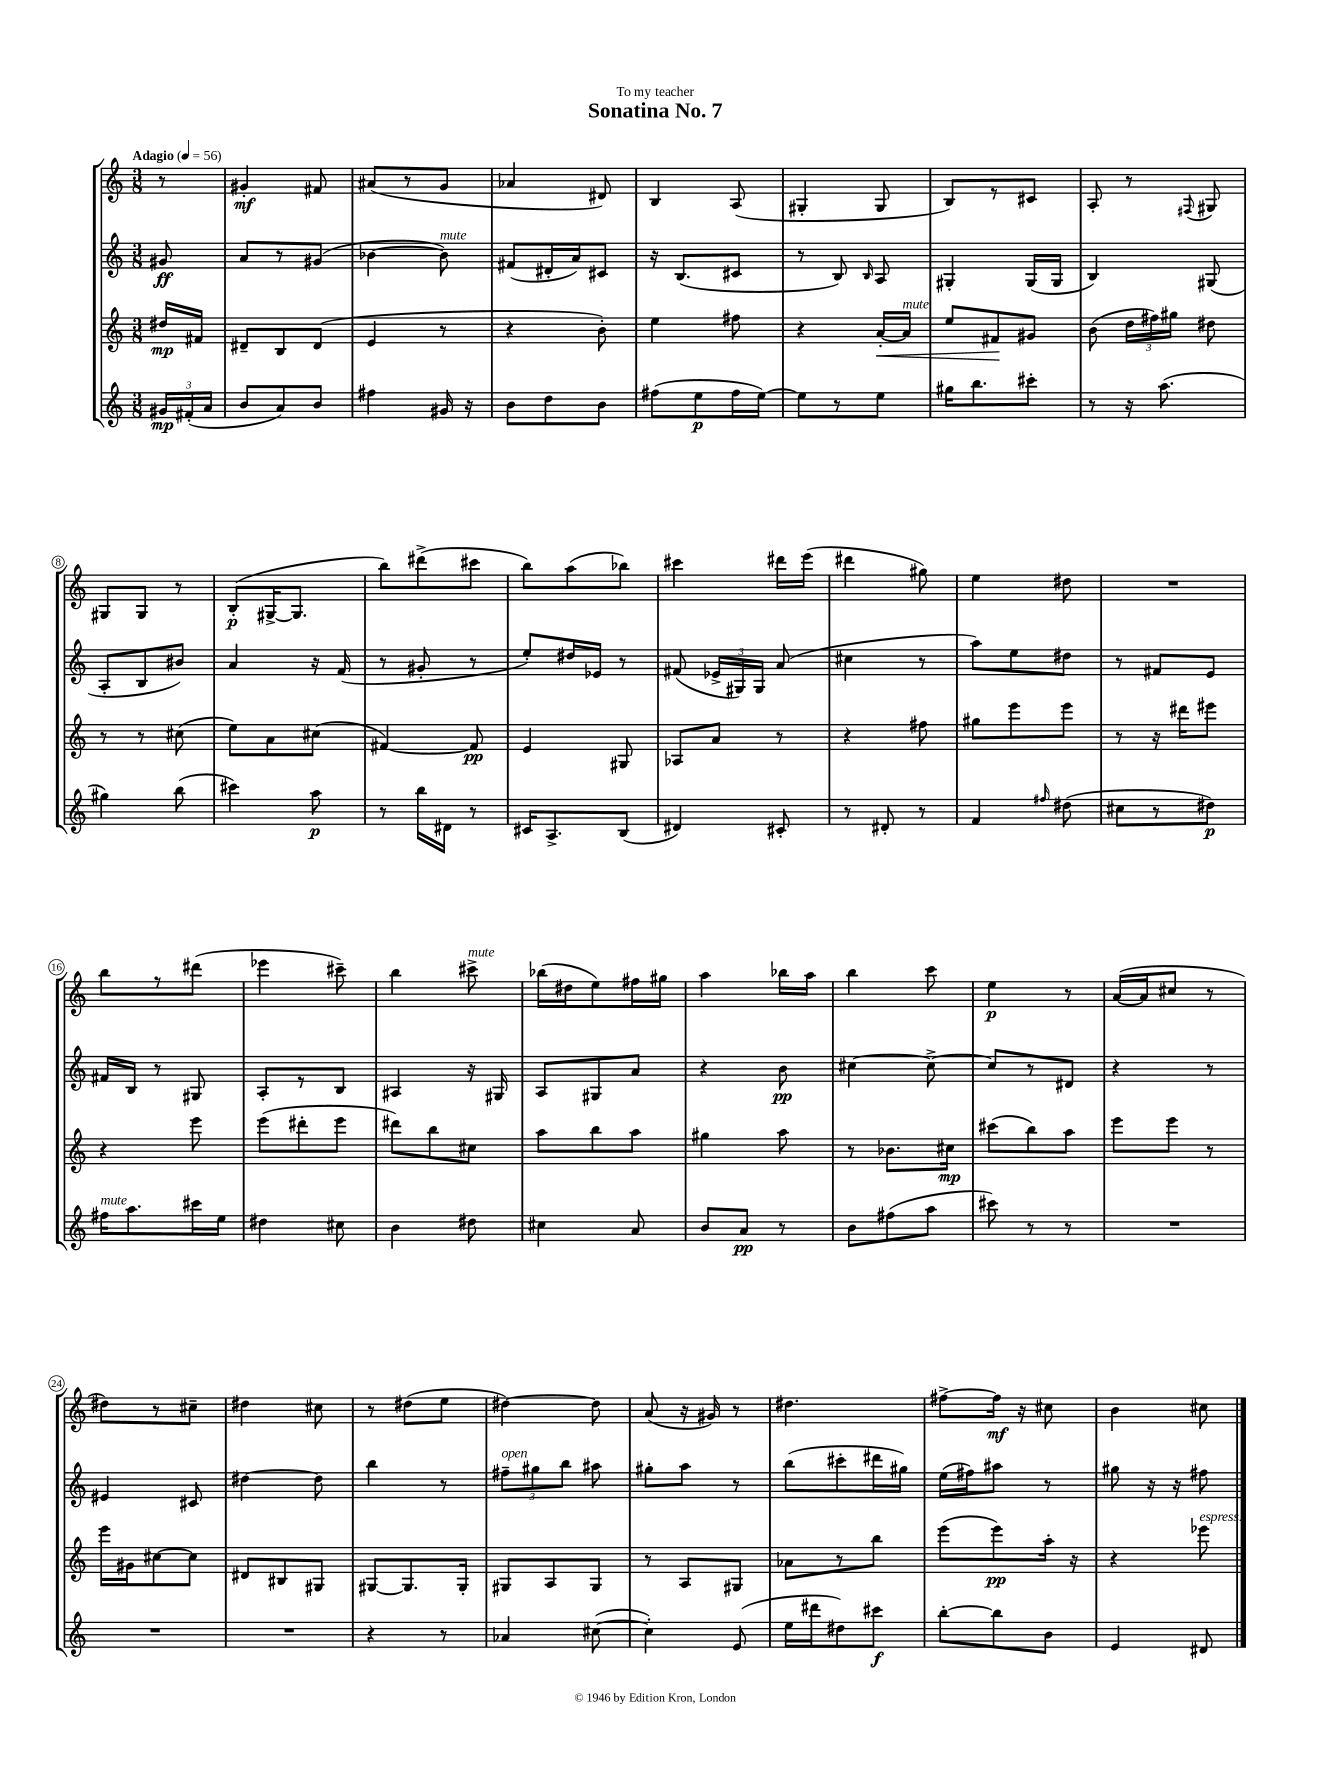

**kern	**dynam	**kern	**dynam	**kern	**dynam	**kern	**dynam
*part4	*part4	*part3	*part3	*part2	*part2	*part1	*part1
*staff4	*staff4	*staff3	*staff3	*staff2	*staff2	*staff1	*staff1
*clefG2	*	*clefG2	*	*clefG2	*	*clefG2	*
*k[]	*	*k[]	*	*k[]	*	*k[]	*
*M3/8	*	*M3/8	*	*M3/8	*	*M3/8	*
*MM56	*	*MM56	*	*MM56	*	*MM56	*
=	=	=	=	=	=	=	=
!	!	!	!	!	!	!LO:TX:a:B:t=Adagio	!
24g#X/LL	mp	16dd#X/LL	mp	8g#X/	ff	8r	.
(24f#X'/	.	.	.	.	.	.	.
.	.	16f#X/JJ	.	.	.	.	.
24a/JJ	.	.	.	.	.	.	.
=1	=1	=1	=1	=1	=1	=1	=1
8b/L	.	8d#X~/L	.	8a/L	.	4g#X'/	mf
8a/)	.	8B/	.	8r	.	.	.
8b/J	.	(8d#/J	.	(8g#X/J	.	8f#X/	.
=2	=2	=2	=2	=2	=2	=2	=2
4ff#X\	.	4e/	.	[4b-X\	.	(8a#X/L	.
.	.	.	.	.	.	8r	.
!	!	!	!	!LO:TX:a:i:t=mute	!	!	!
16g#X/	.	8r	.	8b-\])	.	8g/J	.
16r	.	.	.	.	.	.	.
=3	=3	=3	=3	=3	=3	=3	=3
8b\L	.	4r	.	(8f#X/L	.	4a-X/	.
8dd\	.	.	.	16d#X'/L	.	.	.
.	.	.	.	16a/J)	.	.	.
8b\J	.	8b'\)	.	8c#X/J	.	8d#X/)	.
=4	=4	=4	=4	=4	=4	=4	=4
(8ff#X\L	.	4ee\	.	16r	.	4B/	.
.	.	.	.	(8.B/L	.	.	.
8ee\	p	.	.	.	.	.	.
16ff#\L	.	8ff#X\	.	8c#X/J	.	(8A/	.
[16ee\JJ)	.	.	.	.	.	.	.
=5	=5	=5	=5	=5	=5	=5	=5
8ee\L]	.	4r	.	8r	.	4G#X'/	.
8r	.	.	.	8B/)	.	.	.
.	.	.	.	16qqB/	.	.	.
!	!	!	!LO:HP:b	!	!	!	!
8ee\J	.	[16a'/LL	<	8A/	.	8G#/	.
!	!	!LO:TX:a:i:t=mute	!	!	!	!	!
.	.	16a/JJ]	.	.	.	.	.
=6	=6	=6	=6	=6	=6	=6	=6
16gg#X\KL	.	8ee/L	.	4G#X'/	.	8B/L)	.
8.bb\	.	.	.	.	.	.	.
.	.	8f#X/	.	.	.	8r	.
8ccc#X'\J	.	8g#X/J	[	(16G#/LL	.	8c#X/J	.
.	.	.	.	16G#/JJ	.	.	.
=7	=7	=7	=7	=7	=7	=7	=7
8r	.	(8b\	.	4B/)	.	8A'/	.
16r	.	24dd\LL	.	.	.	8r	.
.	.	24ff#X\)	.	.	.	.	.
(8.aa\	.	.	.	.	.	.	.
.	.	24gg#X\JJ	.	.	.	.	.
.	.	.	.	.	.	8qqF#X/	.
.	.	8dd#X\	.	(8G#X/	.	8G#X/	.
!!LO:LB:g=z
=8	=8	=8	=8	=8	=8	=8	=8
4gg#X\)	.	8r	.	8A'/L	.	8G#X/L	.
.	.	8r	.	8B/	.	8G#/J	.
(8bb\	.	(8cc#X\	.	8b#X/J)	.	8r	.
=9	=9	=9	=9	=9	=9	=9	=9
4ccc#X\)	.	8ee\L)	.	4a/	.	(8B'/L	p
.	.	8a\	.	.	.	[16G#X^/K	.
.	.	.	.	.	.	8.G#/J]	.
8aa\	p	(8cc#X\J	.	16r	.	.	.
.	.	.	.	(16f/	.	.	.
=10	=10	=10	=10	=10	=10	=10	=10
8r	.	[4f#X/)	.	8r	.	8bb\L)	.
16bb\LL	.	.	.	8g#X'/	.	(8ddd#X^\	.
16d#X\JJ	.	.	.	.	.	.	.
8r	.	8f#/]	pp	8r	.	8ccc#X\J	.
=11	=11	=11	=11	=11	=11	=11	=11
16c#X/KL	.	4e/	.	8ee'/L)	.	8bb\L)	.
8.A^/	.	.	.	.	.	.	.
.	.	.	.	16dd#X/L	.	(8aa\	.
.	.	.	.	16e-X/JJ	.	.	.
(8B/J	.	8G#X/	.	8r	.	8bb-X\J)	.
=12	=12	=12	=12	=12	=12	=12	=12
4d#X/)	.	8A-X/L	.	(8f#X/	.	4ccc#X\	.
.	.	8a/J	.	24e-X^/LL	.	.	.
.	.	.	.	24G#X/)	.	.	.
.	.	.	.	24G#/JJ	.	.	.
8c#X'/	.	8r	.	(8a/	.	16ddd#X\LL	.
.	.	.	.	.	.	(16eee\JJ	.
=13	=13	=13	=13	=13	=13	=13	=13
8r	.	4r	.	4cc#X\	.	4ddd#X\	.
8d#X'/	.	.	.	.	.	.	.
8r	.	8ff#X\	.	8r	.	8gg#X\)	.
=14	=14	=14	=14	=14	=14	=14	=14
4f/	.	8gg#X\L	.	8aa\L)	.	4ee\	.
.	.	8eee\	.	8ee\	.	.	.
16qqff#X/	.	.	.	.	.	.	.
(8dd#X\	.	8eee\J	.	8dd#X\J	.	8dd#X\	.
=15	=15	=15	=15	=15	=15	=15	=15
8cc#X\L	.	8r	.	8r	.	4.r	.
8r	.	16r	.	8f#X/L	.	.	.
.	.	16ddd#X\KL	.	.	.	.	.
8dd#X\J)	p	8eee#X\J	.	8e/J	.	.	.
!!LO:LB:g=z
=16	=16	=16	=16	=16	=16	=16	=16
!LO:TX:a:i:t=mute	!	!	!	!	!	!	!
16ff#X\KL	.	4r	.	16f#X/LL	.	8bb\L	.
8.aa\	.	.	.	16B/JJ	.	.	.
.	.	.	.	8r	.	8r	.
16ccc#X\L	.	8eee\	.	8G#X/	.	(8ddd#X\J	.
16ee\JJ	.	.	.	.	.	.	.
=17	=17	=17	=17	=17	=17	=17	=17
4dd#X\	.	(8eee\L	.	8A'/L	.	4eee-X\	.
.	.	8ddd#X'\	.	8r	.	.	.
8cc#X\	.	8eee\J	.	8B/J	.	8ccc#X~\)	.
=18	=18	=18	=18	=18	=18	=18	=18
4b\	.	8ddd#X\L)	.	4A#X/	.	4bb\	.
.	.	8bb\	.	.	.	.	.
!	!	!	!	!	!	!LO:TX:a:i:t=mute	!
8dd#X\	.	8cc#X\J	.	16r	.	8ccc#X^\	.
.	.	.	.	16G#X/	.	.	.
=19	=19	=19	=19	=19	=19	=19	=19
4cc#X\	.	8aa\L	.	8A/L	.	(16bb-X\LL	.
.	.	.	.	.	.	16dd#X\J	.
.	.	8bb\	.	8G#X/	.	8ee\)	.
8a/	.	8aa\J	.	8a/J	.	16ff#X\L	.
.	.	.	.	.	.	16gg#X\JJ	.
=20	=20	=20	=20	=20	=20	=20	=20
8b/L	.	4gg#X\	.	4r	.	4aa\	.
8a/J	pp	.	.	.	.	.	.
8r	.	8aa\	.	8b\	pp	16bb-X\LL	.
.	.	.	.	.	.	16aa\JJ	.
=21	=21	=21	=21	=21	=21	=21	=21
8b\L	.	8r	.	[4cc#X\	.	4bb\	.
(8ff#X\	.	8.b-X\L	.	.	.	.	.
8aa\J	.	.	.	8cc#^\_	.	8ccc\	.
.	.	16cc#X\Jk	mp	.	.	.	.
=22	=22	=22	=22	=22	=22	=22	=22
8ccc#X\)	.	(8ccc#X\L	.	8cc#/L]	.	4ee\	p
8r	.	8bb\)	.	8r	.	.	.
8r	.	8aa\J	.	8d#X/J	.	8r	.
=23	=23	=23	=23	=23	=23	=23	=23
4.r	.	8eee\L	.	4r	.	([16a/LL	.
.	.	.	.	.	.	16a/J]	.
.	.	8eee\J	.	.	.	8cc#X/J	.
.	.	8r	.	8r	.	8r	.
!!LO:LB:g=z
=24	=24	=24	=24	=24	=24	=24	=24
4.r	.	16eee\LL	.	4e#X/	.	8dd#X\L)	.
.	.	16g#X\J	.	.	.	.	.
.	.	[8cc#X\	.	.	.	8r	.
.	.	8cc#\J]	.	8c#X/	.	8cc#X~\J	.
=25	=25	=25	=25	=25	=25	=25	=25
4.r	.	8d#X/L	.	[4dd#X\	.	4dd#X\	.
.	.	8B#X/	.	.	.	.	.
.	.	8G#X/J	.	8dd#\]	.	8cc#X\	.
=26	=26	=26	=26	=26	=26	=26	=26
4r	.	[8G#X/L	.	4bb\	.	8r	.
.	.	8.G#/]	.	.	.	(8dd#X\L	.
8r	.	.	.	8r	.	8ee\J	.
.	.	16G#'/Jk	.	.	.	.	.
=27	=27	=27	=27	=27	=27	=27	=27
!	!	!	!	!LO:TX:a:i:t=open	!	!	!
4a-X/	.	8G#X/L	.	12ff#X~\L	.	[4dd#X\)	.
.	.	.	.	12gg#X\	.	.	.
.	.	8A/	.	.	.	.	.
.	.	.	.	12bb\J	.	.	.
([8cc#X\	.	8G#/J	.	8aa#X\	.	8dd#\]	.
=28	=28	=28	=28	=28	=28	=28	=28
4cc#'\])	.	8r	.	8gg#X'\L	.	(8a/	.
.	.	8A/L	.	8aa\J	.	16r	.
.	.	.	.	.	.	16g#X/)	.
(8e/	.	8G#X/J	.	8r	.	8r	.
=29	=29	=29	=29	=29	=29	=29	=29
16ee\LL	.	8a-X\L	.	(8bb\L	.	4.dd#X\	.
16ddd#X\J	.	.	.	.	.	.	.
8dd#X\)	.	8r	.	8ccc#X'\	.	.	.
8ccc#X\J	f	8bb\J	.	16ddd#X\L	.	.	.
.	.	.	.	16gg#X\JJ)	.	.	.
=30	=30	=30	=30	=30	=30	=30	=30
[8bb'\L	.	(8eee\L	.	(16ee\LL	.	[8ff#X^\L	.
.	.	.	.	16ff#X\J)	.	.	.
8bb\]	.	8eee\)	pp	8aa#X\J	.	16ff#\Jk]	mf
.	.	.	.	.	.	16r	.
8b\J	.	16aa'\Jk	.	8r	.	8cc#X\	.
.	.	16r	.	.	.	.	.
=31	=31	=31	=31	=31	=31	=31	=31
4e/	.	4r	.	8gg#X\	.	4b\	.
.	.	.	.	16r	.	.	.
.	.	.	.	16r	.	.	.
!	!	!LO:TX:a:i:t=espress.	!	!	!	!	!
8d#X/	.	8eee-X\	.	8ff#X\	.	8cc#X\	.
==	==	==	==	==	==	==	==
*-	*-	*-	*-	*-	*-	*-	*-
